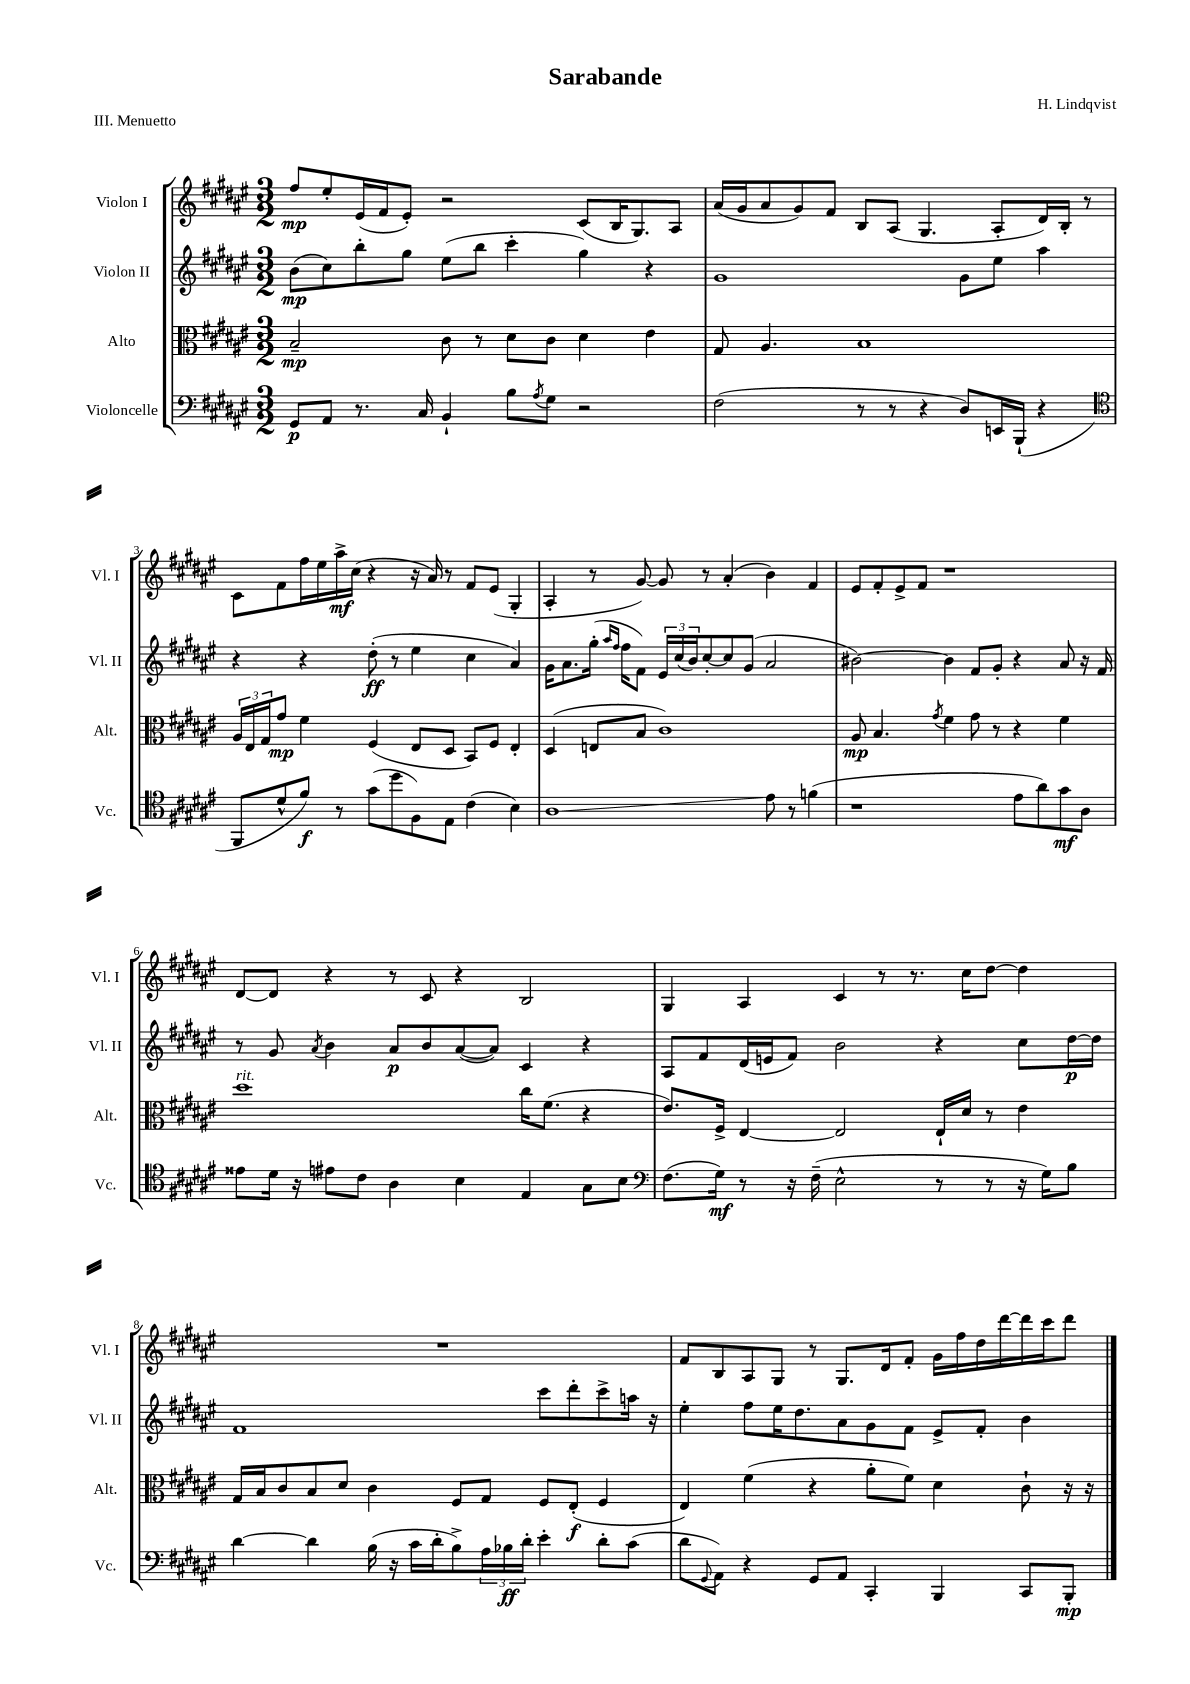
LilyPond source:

\header { title = "Sarabande" composer = "H. Lindqvist" piece = "III. Menuetto" }
<<
\new StaffGroup <<
\new Staff = "s0" \with { instrumentName = "Violon I" shortInstrumentName = "Vl. I" } {
    \clef treble \key fis \major \numericTimeSignature \time 3/2
    fis''8\mp eis''8-. eis'16( fis'16 eis'8-.) r2 cis'8( b16 gis8.) ais8 |
    ais'16( gis'16 ais'8 gis'8) fis'8 b8 ais8( gis4. ais8-. dis'16) b16-. r8 |
    cis'8 fis'8 fis''16 eis''16 ais''16->\mf cis''16( r4 r16 ais'16) r8 fis'8 eis'8( gis4-. |
    ais4-. r8 gis'8~) gis'8 r8 ais'4-.( b'4) fis'4 |
    eis'8 fis'8-. eis'8-> fis'8 r1 |
    dis'8~ dis'8 r4 r8 cis'8 r4 b2 |
    gis4 ais4 cis'4 r8 r8. cis''16 dis''8~ dis''4 |
    R1. |
    fis'8 b8 ais8 gis8 r8 gis8. dis'16 fis'8-. gis'16 fis''16 dis''16 dis'''16~ dis'''16 cis'''16 dis'''8 \bar "|." |
}
\new Staff = "s1" \with { instrumentName = "Violon II" shortInstrumentName = "Vl. II" } {
    \clef treble \key fis \major \numericTimeSignature \time 3/2
    b'8\mp( cis''8) b''8-. gis''8 eis''8( b''8 cis'''4-. gis''4) r4 |
    gis'1 gis'8 eis''8 ais''4 |
    r4 r4 dis''8-.\ff( r8 eis''4 cis''4 ais'4) |
    gis'16 ais'8. gis''16-.( \grace { ais''16 fis''16 } fis''16 fis'8) \tuplet 3/2 { eis'16 cis''16( b'16) } cis''8~-. cis''8 gis'8( ais'2 |
    bis'2~) bis'4 fis'8 gis'8-. r4 ais'8 r16 fis'16 |
    r8 gis'8 \acciaccatura { ais'8 } b'4 ais'8\p b'8 ais'8~( ais'8) cis'4 r4 |
    ais8 fis'8 dis'16( e'16 fis'8) b'2 r4 cis''8 dis''16~\p dis''16 |
    fis'1 cis'''8 dis'''8-. cis'''8-> a''16 r16 |
    eis''4-. fis''8 eis''16 dis''8. ais'8 gis'8 fis'8 eis'8-> fis'8-. b'4 \bar "|." |
}
\new Staff = "s2" \with { instrumentName = "Alto" shortInstrumentName = "Alt." } {
    \clef alto \key fis \major \numericTimeSignature \time 3/2
    b2--\mp cis'8 r8 dis'8 cis'8 dis'4 eis'4 |
    gis8 ais4. b1 |
    \tuplet 3/2 { ais16 eis16 gis16 } gis'8\mp fis'4 fis4( eis8 dis8 b,8) fis8 eis4-. |
    dis4( e8 b8 cis'1) |
    ais8\mp b4. \acciaccatura { gis'8 } fis'4 gis'8 r8 r4 fis'4 |
    dis''1^\markup { \italic "rit." } cis''16 fis'8.( r4 |
    eis'8.) fis16-> eis4~ eis2 eis16-! dis'16 r8 eis'4 |
    gis16 b16 cis'8 b8 dis'8 cis'4 fis8 gis8 fis8 eis8-.\f( fis4 |
    eis4) fis'4( r4 ais'8-. fis'8) dis'4 cis'8-! r16 r16 \bar "|." |
}
\new Staff = "s3" \with { instrumentName = "Violoncelle" shortInstrumentName = "Vc." } {
    \clef bass \key fis \major \numericTimeSignature \time 3/2
    gis,8\p ais,8 r8. cis16 b,4-! b8 \acciaccatura { ais8 } gis8 r2 |
    fis2( r8 r8 r4 dis8) e,16 b,,16-!( r4 |
    \clef tenor fis,8 dis'8-^ fis'8\f) r8 gis'8( dis''8 fis8) eis8 cis'4( b4) |
    ais1\glissando eis'8 r8 f'4( |
    r1 eis'8 ais'8) gis'8\mf ais8 |
    eisis'8 dis'16 r16 eis'8 cis'8 ais4 b4 eis4 gis8 b8 |
    \clef bass fis8.( gis16\mf) r8 r16 fis16--( eis2-^ r8 r8 r16 gis16) b8 |
    dis'4~ dis'4 b16( r16 cis'16 dis'16-. b8->) \tuplet 3/2 { ais16 bes16\ff dis'16-. } eis'4-. dis'8-. cis'8( |
    dis'8 \appoggiatura { gis,8 } ais,8) r4 gis,8 ais,8 cis,4-. b,,4 cis,8 b,,8-.\mp \bar "|." |
}
>>
>>
